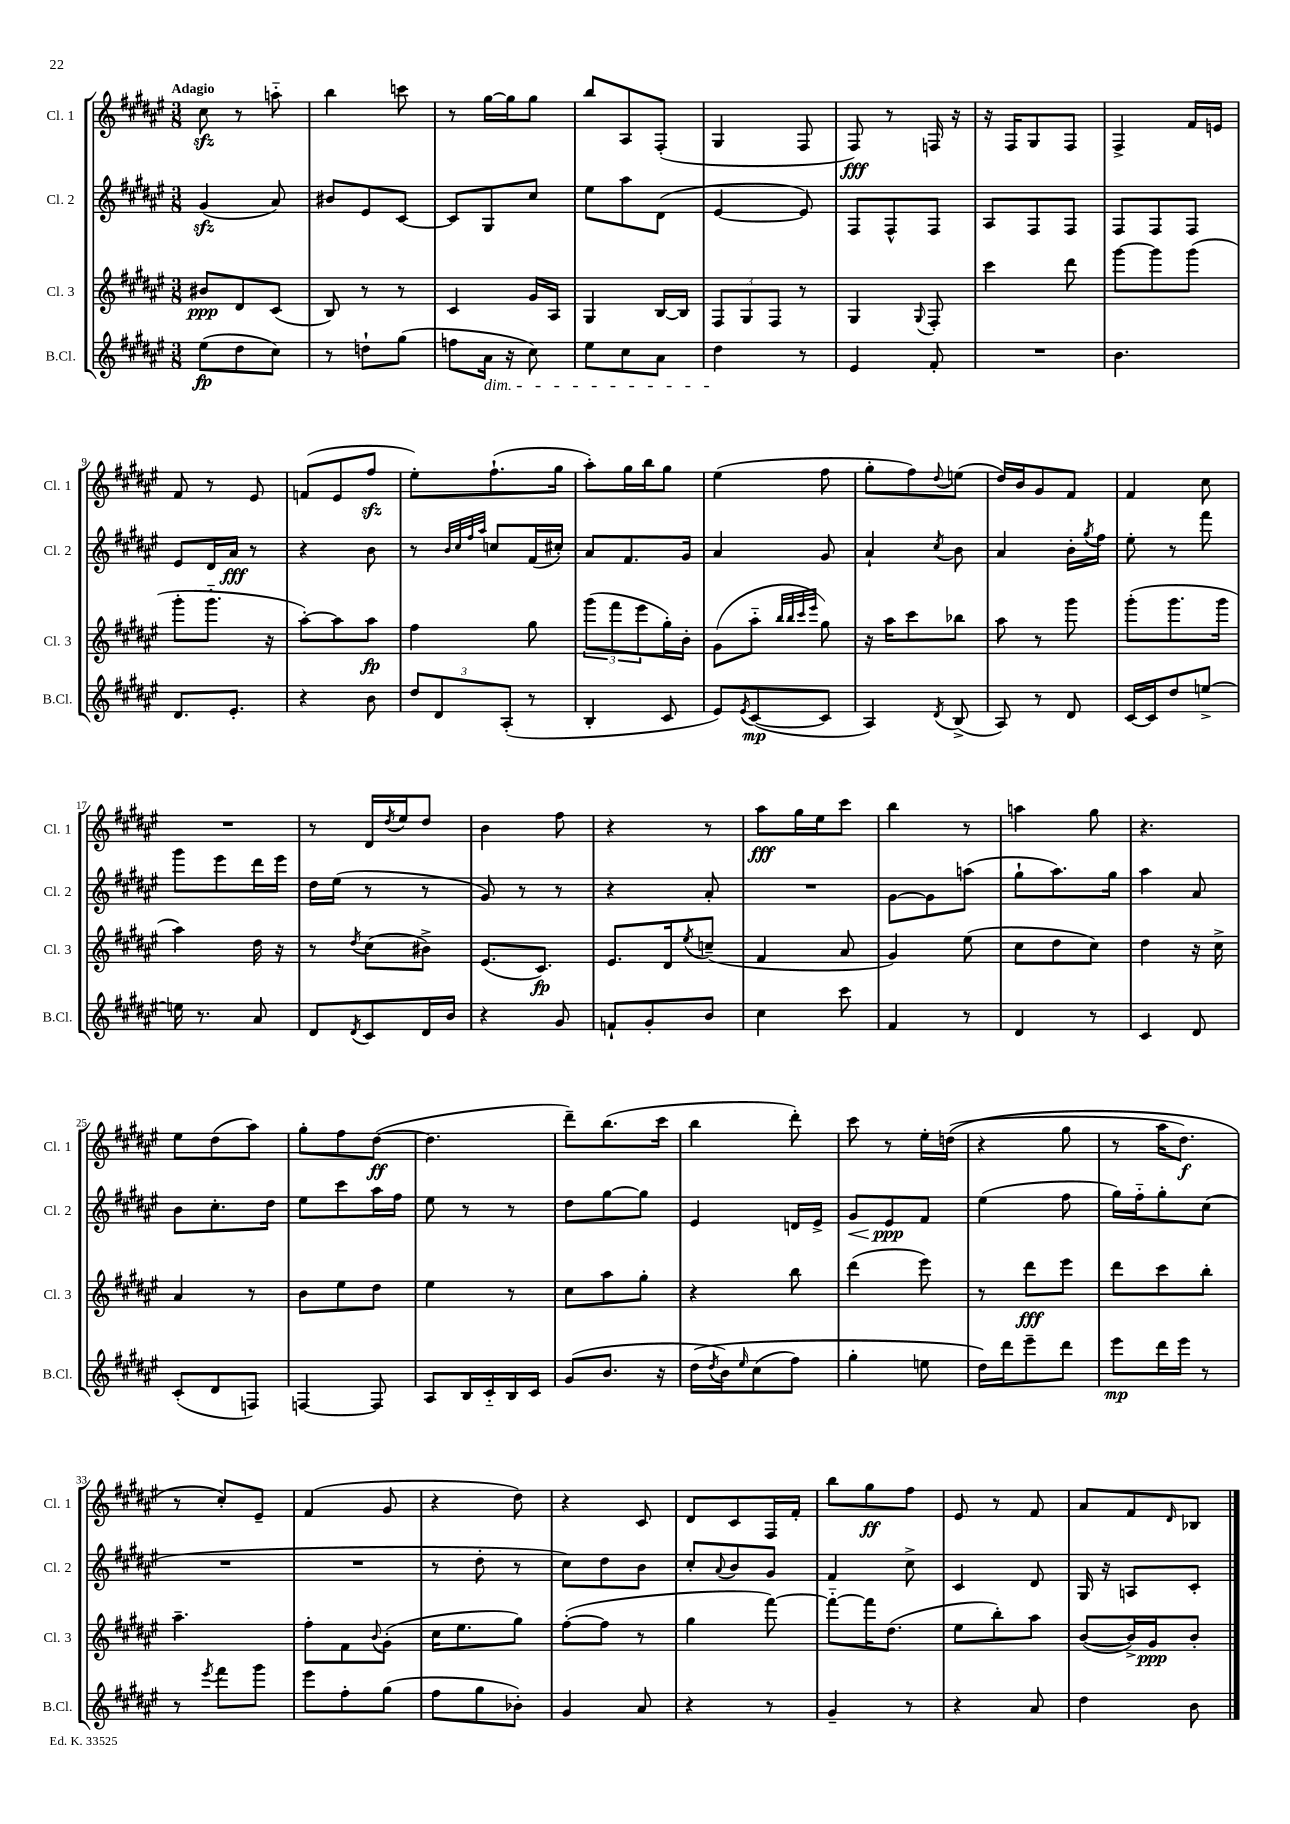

**kern	**dynam	**kern	**dynam	**kern	**dynam	**kern	**dynam
*part4	*part4	*part3	*part3	*part2	*part2	*part1	*part1
*staff4	*staff4	*staff3	*staff3	*staff2	*staff2	*staff1	*staff1
*I"B.Cl.	*	*I"Cl. 3	*	*I"Cl. 2	*	*I"Cl. 1	*
*I'B.Cl.	*	*I'Cl. 3	*	*I'Cl. 2	*	*I'Cl. 1	*
*clefG2	*	*clefG2	*	*clefG2	*	*clefG2	*
*k[f#c#g#d#a#e#]	*	*k[f#c#g#d#a#e#]	*	*k[f#c#g#d#a#e#]	*	*k[f#c#g#d#a#e#]	*
*M3/8	*	*M3/8	*	*M3/8	*	*M3/8	*
=1	=1	=1	=1	=1	=1	=1	=1
!	!	!	!	!	!	!LO:TX:a:B:t=Adagio	!
(8ee#\L	fp	8b#X/L	ppp	(4g#zz/	.	8cc#zz\	.
8dd#\	.	8d#/	.	.	.	8r	.
8cc#\J)	.	(8c#/J	.	8a#/)	.	8aan\	.
=2	=2	=2	=2	=2	=2	=2	=2
8r	.	8B/)	.	8b#X/L	.	4bb\	.
8ddn`\L	.	8r	.	8e#/	.	.	.
(8gg#\J	.	8r	.	[8c#/J	.	8cccn\	.
=3	=3	=3	=3	=3	=3	=3	=3
8ffn\L	.	4c#/	.	8c#/L]	.	8r	.
!LO:TX:b:i:t=dim.	!	!	!	!	!	!	!
16a#\Jk	.	.	.	8G#/	.	[16gg#\LL	.
16r	.	.	.	.	.	16gg#\J]	.
8cc#\)	.	16g#/LL	.	8cc#/J	.	8gg#\J	.
.	.	16A#/JJ	.	.	.	.	.
=4	=4	=4	=4	=4	=4	=4	=4
8ee#\L	.	4G#/	.	8ee#\L	.	8bb/L	.
8cc#\	.	.	.	8aa#\	.	8A#/	.
8a#\J	.	[16B/LL	.	(8d#\J	.	(8F#'/J	.
.	.	16B/JJ]	.	.	.	.	.
=5	=5	=5	=5	=5	=5	=5	=5
4dd#\	.	12F#/L	.	[4e#/	.	4G#/	.
.	.	12G#/	.	.	.	.	.
.	.	12F#/J	.	.	.	.	.
8r	.	8r	.	8e#/])	.	8F#/	.
=6	=6	=6	=6	=6	=6	=6	=6
4e#/	.	4G#/	.	8F#/L	.	8F#/)	fff
.	.	.	.	8F#^^/	.	8r	.
.	.	8qqG#/	.	.	.	.	.
8f#'/	.	8F#'/	.	8F#/J	.	16Fn/	.
.	.	.	.	.	.	16r	.
=7	=7	=7	=7	=7	=7	=7	=7
4.r	.	4ccc#\	.	8A#/L	.	16r	.
.	.	.	.	.	.	16F#/KL	.
.	.	.	.	8F#/	.	8G#/	.
.	.	8ddd#\	.	8F#/J	.	8F#/J	.
=8	=8	=8	=8	=8	=8	=8	=8
4.b\	.	[8ggg#\L	.	8F#/L	.	4F#^/	.
.	.	8ggg#\]	.	8F#/	.	.	.
.	.	(8ggg#\J	.	8F#/J	.	16f#/LL	.
.	.	.	.	.	.	16en/JJ	.
!!LO:LB:g=z
=9	=9	=9	=9	=9	=9	=9	=9
8.d#/L	.	8ggg#'\L	.	8e#/L	.	8f#/	.
.	.	8.ggg#\J	.	16d#/L	.	8r	.
8.e#'/J	.	.	.	16a#/JJ	fff	.	.
.	.	.	.	8r	.	8e#/	.
.	.	16r	.	.	.	.	.
=10	=10	=10	=10	=10	=10	=10	=10
4r	.	[8aa#'\L)	.	4r	.	(8fn/L	.
.	.	8aa#\]	.	.	.	8e#/	.
8b\	.	8aa#\J	fp	8b\	.	8ff#zz/J	.
=11	=11	=11	=11	=11	=11	=11	=11
12dd#/L	.	4ff#\	.	8r	.	8ee#'\L)	.
12d#/	.	.	.	.	.	.	.
.	.	.	.	32qqb/LLL	.	.	.
.	.	.	.	32qqcc#/	.	.	.
.	.	.	.	32qqff#/	.	.	.
.	.	.	.	32qqaa#/JJJ	.	.	.
.	.	.	.	8ccn/L	.	(8.ff#`\	.
(12A#'/J	.	.	.	.	.	.	.
8r	.	8gg#\	.	(16f#/L	.	.	.
.	.	.	.	16cc#X'/JJ)	.	16gg#\Jk	.
=12	=12	=12	=12	=12	=12	=12	=12
4B'/	.	(12ggg#\L	.	8a#/L	.	8aa#'\L)	.
.	.	12fff#\	.	.	.	.	.
.	.	.	.	8.f#/	.	16gg#\L	.
.	.	12eee#\	.	.	.	.	.
.	.	.	.	.	.	16bb\J	.
8c#/	.	16gg#'\L)	.	.	.	8gg#\J	.
.	.	16b'\JJ	.	16g#/Jk	.	.	.
=13	=13	=13	=13	=13	=13	=13	=13
8e#/L)	.	(8g#\L	.	4a#/	.	(4ee#\	.
8qe#/	.	.	.	.	.	.	.
([8c#/	mp	8aa#\J	.	.	.	.	.
.	.	32qqbb/LLL	.	.	.	.	.
.	.	32qqbb/	.	.	.	.	.
.	.	32qqccc#/	.	.	.	.	.
.	.	32qqeee#/JJJ	.	.	.	.	.
8c#/J]	.	8gg#\)	.	8g#/	.	8ff#\	.
=14	=14	=14	=14	=14	=14	=14	=14
4A#/)	.	16r	.	4a#`/	.	8gg#'\L	.
.	.	16aa#\KL	.	.	.	.	.
.	.	8ccc#\	.	.	.	8ff#\)	.
8qd#/	.	.	.	8qcc#/	.	8qqdd#/	.
(8B^/	.	8bb-X\J	.	8b\	.	(8een\J	.
=15	=15	=15	=15	=15	=15	=15	=15
8A#/)	.	8aa#\	.	4a#/	.	16dd#/LL)	.
.	.	.	.	.	.	16b/J	.
8r	.	8r	.	.	.	8g#/	.
8d#/	.	8ggg#\	.	16b'\LL	.	8f#/J	.
.	.	.	.	8qgg#/	.	.	.
.	.	.	.	16ff#\JJ	.	.	.
=16	=16	=16	=16	=16	=16	=16	=16
[16c#/LL	.	(8ggg#'\L	.	8ee#'\	.	4f#/	.
16c#/J]	.	.	.	.	.	.	.
8dd#/	.	8.ggg#\	.	8r	.	.	.
[8een^/J	.	.	.	8fff#\	.	8cc#\	.
.	.	16ggg#\Jk	.	.	.	.	.
!!LO:LB:g=z
=17	=17	=17	=17	=17	=17	=17	=17
16een\]	.	4aa#\)	.	8ggg#\L	.	4.r	.
8.r	.	.	.	.	.	.	.
.	.	.	.	8eee#\	.	.	.
8a#/	.	16dd#\	.	16ddd#\L	.	.	.
.	.	16r	.	16eee#\JJ	.	.	.
=18	=18	=18	=18	=18	=18	=18	=18
8d#/L	.	8r	.	16dd#\LL	.	8r	.
.	.	.	.	(16ee#\JJ	.	.	.
8qd#/	.	8qdd#/	.	.	.	.	.
8c#/	.	(8cc#\L	.	8r	.	16d#/LL	.
.	.	.	.	.	.	8qdd#/	.
.	.	.	.	.	.	16ee#/J	.
16d#/L	.	8b#X^\J)	.	8r	.	8dd#/J	.
16b/JJ	.	.	.	.	.	.	.
=19	=19	=19	=19	=19	=19	=19	=19
4r	.	(8.e#/L	.	8g#/)	.	4b\	.
.	.	.	.	8r	.	.	.
.	.	8.c#/J)	fp	.	.	.	.
8g#/	.	.	.	8r	.	8ff#\	.
=20	=20	=20	=20	=20	=20	=20	=20
8fn`/L	.	8.e#/L	.	4r	.	4r	.
8g#'/	.	.	.	.	.	.	.
.	.	16d#/k	.	.	.	.	.
.	.	8qee#/	.	.	.	.	.
8b/J	.	(8ccn~/J	.	8a#'/	.	8r	.
=21	=21	=21	=21	=21	=21	=21	=21
4cc#\	.	4f#/	.	4.r	.	8aa#\L	fff
.	.	.	.	.	.	16gg#\L	.
.	.	.	.	.	.	16ee#\J	.
8ccc#\	.	8a#/	.	.	.	8ccc#\J	.
=22	=22	=22	=22	=22	=22	=22	=22
4f#/	.	4g#/)	.	[8g#\L	.	4bb\	.
.	.	.	.	8g#\]	.	.	.
8r	.	(8ee#\	.	(8aan\J	.	8r	.
=23	=23	=23	=23	=23	=23	=23	=23
4d#/	.	8cc#\L	.	8gg#`\L	.	4aan\	.
.	.	8dd#\	.	8.aa#\)	.	.	.
8r	.	8cc#\J)	.	.	.	8gg#\	.
.	.	.	.	16gg#\Jk	.	.	.
=24	=24	=24	=24	=24	=24	=24	=24
4c#/	.	4dd#\	.	4aa#\	.	4.r	.
8d#/	.	16r	.	8a#/	.	.	.
.	.	16cc#^\	.	.	.	.	.
!!LO:LB:g=z
=25	=25	=25	=25	=25	=25	=25	=25
(8c#'/L	.	4a#/	.	8b\L	.	8ee#\L	.
8d#/	.	.	.	8.cc#'\	.	(8dd#\	.
8Fn/J)	.	8r	.	.	.	8aa#\J)	.
.	.	.	.	16dd#\Jk	.	.	.
=26	=26	=26	=26	=26	=26	=26	=26
[4Fn/	.	8b\L	.	8ee#\L	.	8gg#'\L	.
.	.	8ee#\	.	8ccc#\	.	8ff#\	.
8F/]	.	8dd#\J	.	16aa#\L	.	([8dd#\J	ff
.	.	.	.	16ff#\JJ	.	.	.
=27	=27	=27	=27	=27	=27	=27	=27
8A#/L	.	4ee#\	.	8ee#\	.	4.dd#\]	.
16B/L	.	.	.	8r	.	.	.
16c#/	.	.	.	.	.	.	.
16B/	.	8r	.	8r	.	.	.
16c#/JJ	.	.	.	.	.	.	.
=28	=28	=28	=28	=28	=28	=28	=28
(8g#/L	.	8cc#\L	.	8dd#\L	.	8ddd#~\L)	.
8.b/J	.	8aa#\	.	[8gg#\	.	(8.bb\	.
.	.	8gg#'\J	.	8gg#\J]	.	.	.
16r	.	.	.	.	.	16ccc#\Jk	.
=29	=29	=29	=29	=29	=29	=29	=29
(16dd#\LL	.	4r	.	4e#/	.	4bb\	.
8qdd#/	.	.	.	.	.	.	.
16b\J)	.	.	.	.	.	.	.
16qqee#/	.	.	.	.	.	.	.
(8cc#\	.	.	.	.	.	.	.
8ff#\J)	.	8bb\	.	16dn/LL	.	8ddd#'\)	.
.	.	.	.	16e#^/JJ	.	.	.
=30	=30	=30	=30	=30	=30	=30	=30
!	!	!	!	!	!LO:HP:b	!	!
4gg#'\	.	(4ddd#\	.	8g#/L	<	8ccc#\	.
.	.	.	.	8e#/	ppp	8r	.
8een\	.	8eee#\)	.	8f#/J	[	16ee#'\LL	.
.	.	.	.	.	.	((16ddn\JJ	.
=31	=31	=31	=31	=31	=31	=31	=31
16dd#\LL)	.	8r	.	(4ee#\	.	4r	.
16ddd#\J	.	.	.	.	.	.	.
8eee#~\	.	8ddd#\L	fff	.	.	.	.
8ddd#\J	.	8eee#\J	.	8ff#\	.	8gg#\	.
=32	=32	=32	=32	=32	=32	=32	=32
8eee#\L	mp	8ddd#\L	.	16gg#\LL)	.	8r	.
.	.	.	.	16ff#\J	.	.	.
16ddd#\L	.	8ccc#\	.	8gg#'\	.	16aa#\KL	.
16eee#\JJ	.	.	.	.	.	8.dd#\J)	f
8r	.	8bb'\J	.	(8cc#\J	.	.	.
!!LO:LB:g=z
=33	=33	=33	=33	=33	=33	=33	=33
8r	.	4.aa#~\	.	4.r	.	8r	.
8qeee#/	.	.	.	.	.	.	.
8fff#\L	.	.	.	.	.	8cc#'/L)	.
8ggg#\J	.	.	.	.	.	8e#~/J	.
=34	=34	=34	=34	=34	=34	=34	=34
8eee#\L	.	8ff#'\L	.	4.r	.	(4f#/	.
8ff#'\	.	8f#\	.	.	.	.	.
.	.	8qqb/	.	.	.	.	.
(8gg#\J	.	(8g#'\J	.	.	.	8g#/	.
=35	=35	=35	=35	=35	=35	=35	=35
8ff#\L	.	16cc#\KL	.	8r	.	4r	.
.	.	8.ee#\	.	.	.	.	.
8gg#\	.	.	.	8dd#'\	.	.	.
8b-X'\J)	.	8gg#\J)	.	8r	.	8dd#\)	.
=36	=36	=36	=36	=36	=36	=36	=36
4g#/	.	([8ff#'\L	.	8cc#\L)	.	4r	.
.	.	8ff#\J]	.	8dd#\	.	.	.
8a#/	.	8r	.	8b\J	.	8c#/	.
=37	=37	=37	=37	=37	=37	=37	=37
4r	.	4gg#\	.	8cc#'/L	.	8d#/L	.
.	.	.	.	8qqa#/	.	.	.
.	.	.	.	8b/	.	8c#/	.
8r	.	[8fff#\)	.	8g#/J	.	16F#/L	.
.	.	.	.	.	.	16f#'/JJ	.
=38	=38	=38	=38	=38	=38	=38	=38
4g#~/	.	8fff#\L_	.	4f#/	.	8bb\L	.
.	.	16fff#\K]	.	.	.	8gg#\	ff
.	.	(8.dd#\J	.	.	.	.	.
8r	.	.	.	8cc#^\	.	8ff#\J	.
=39	=39	=39	=39	=39	=39	=39	=39
4r	.	8ee#\L	.	4c#/	.	8e#/	.
.	.	8bb'\)	.	.	.	8r	.
8a#/	.	8aa#\J	.	8d#/	.	8f#/	.
=40	=40	=40	=40	=40	=40	=40	=40
4dd#\	.	([8b/L	.	16G#/	.	8a#/L	.
.	.	.	.	16r	.	.	.
.	.	16b^/L])	.	8An/L	.	8f#/	.
.	.	16g#/J	ppp	.	.	.	.
.	.	.	.	.	.	16qqd#/	.
8b\	.	8b'/J	.	8c#'/J	.	8B-X/J	.
==	==	==	==	==	==	==	==
*-	*-	*-	*-	*-	*-	*-	*-
